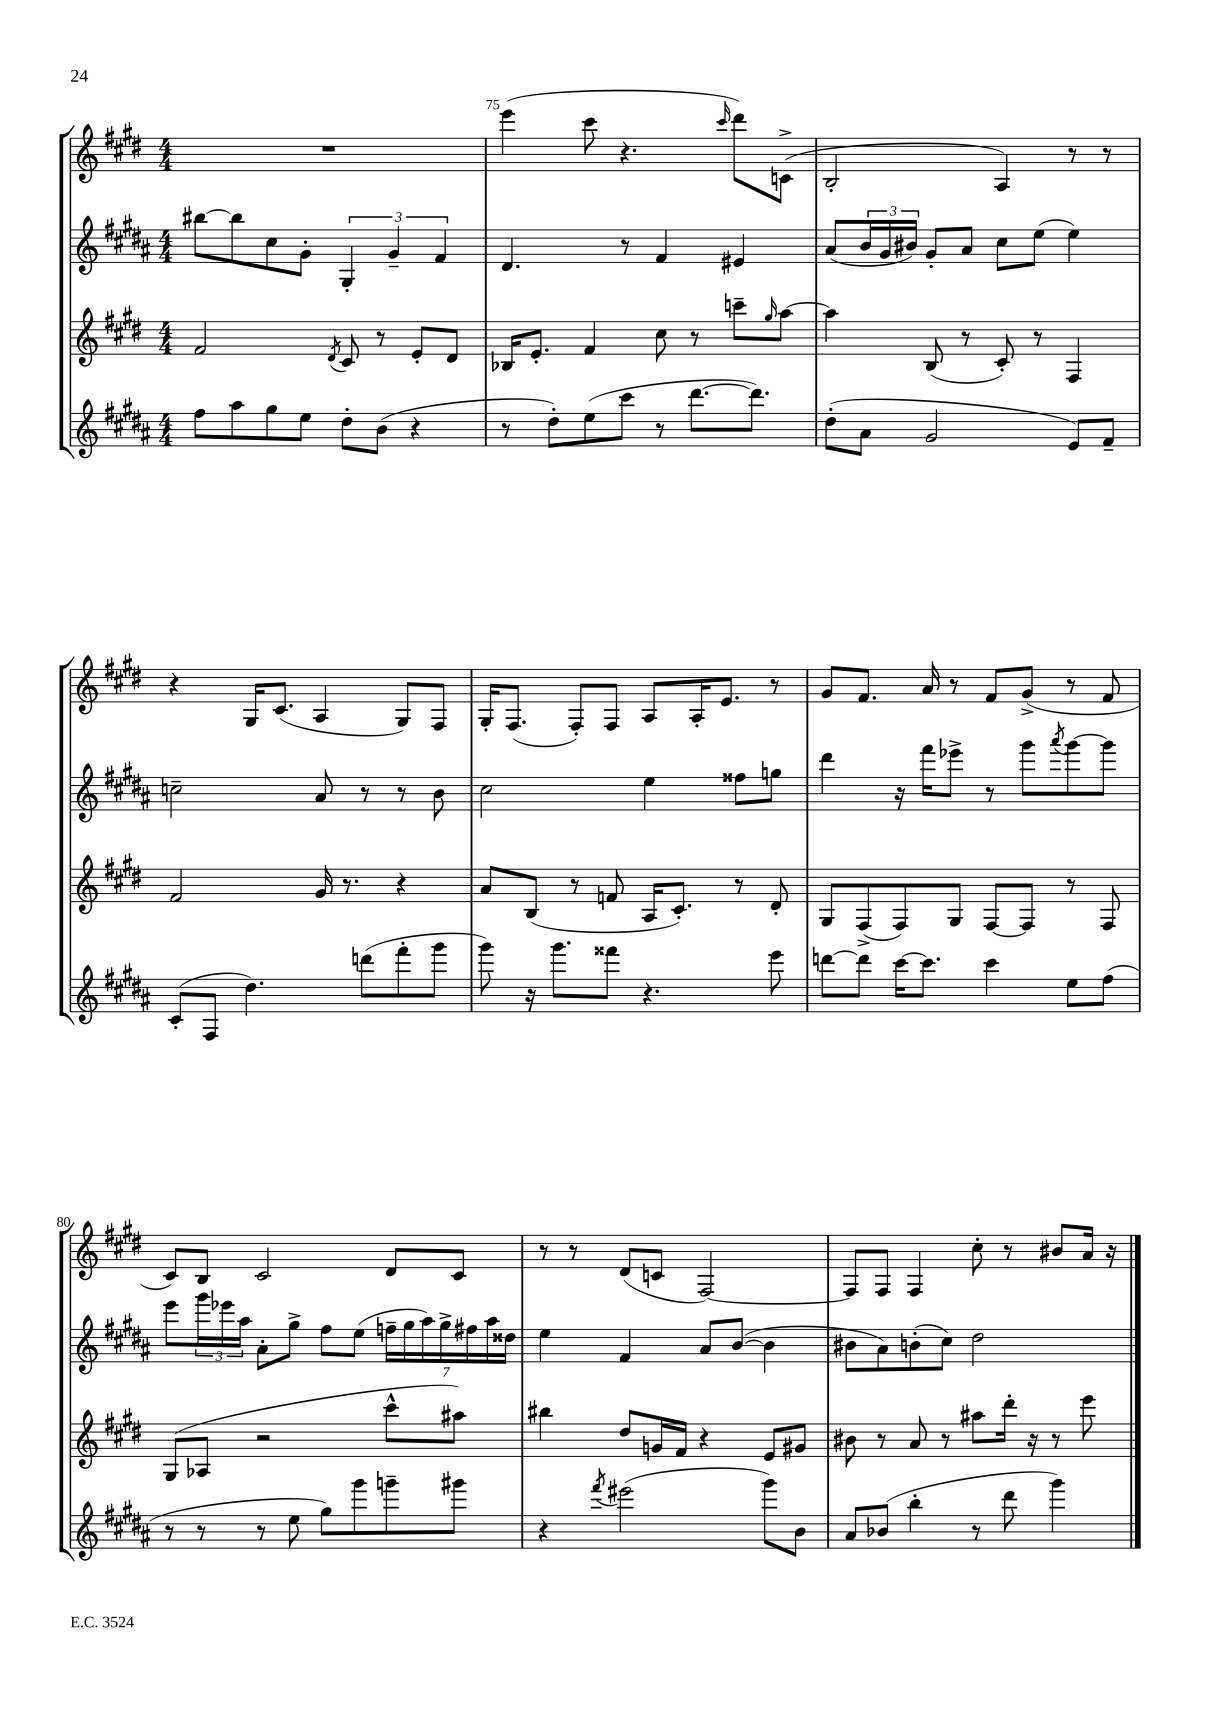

**kern	**kern	**kern	**kern
*part4	*part3	*part2	*part1
*staff4	*staff3	*staff2	*staff1
*clefG2	*clefG2	*clefG2	*clefG2
*k[f#c#g#d#a#]	*k[f#c#g#d#]	*k[f#c#g#d#a#]	*k[f#c#g#d#]
*M4/4	*M4/4	*M4/4	*M4/4
=74	=74	=74	=74
8ff#\L	2f#/	[8bb#X\L	1r
8aa#\	.	8bb#\]	.
8gg#\	.	8cc#\	.
8ee\J	.	8g#'\J	.
.	8qd#/	.	.
8dd#'\L	8c#/	6G#'/	.
(8b\J	8r	.	.
.	.	6g#~/	.
4r	8e'/L	.	.
.	.	6f#/	.
.	8d#/J	.	.
=75	=75	=75	=75
8r	16B-X/KL	4.d#/	(4eee\
.	8.e'/J	.	.
8dd#'\L)	.	.	.
(8ee\	4f#/	.	8ccc#\
8ccc#\J	.	8r	4.r
8r	8cc#\	4f#/	.
[8.ddd#\L	8r	.	.
.	.	.	16qqccc#/
.	8cccn~\L	4e#X/	8ddd#\L)
8.ddd#\J])	.	.	.
.	16qqgg#/	.	.
.	[8aa\J	.	(8cn^\J
=76	=76	=76	=76
(8dd#'\L	4aa\]	(8a#/L	2B'/
8a#\J	.	24b/L	.
.	.	24g#/	.
.	.	24b#X/JJ)	.
2g#/	(8B/	8g#'/L	.
.	8r	8a#/J	.
.	8c#'/)	8cc#\L	4A/)
.	8r	(8ee\J	.
8e/L)	4F#/	4ee\)	8r
8f#~/J	.	.	8r
!!LO:LB:g=z
=77	=77	=77	=77
(8c#'/L	2f#/	2ccn~\	4r
8F#/J	.	.	.
4.dd#\)	.	.	16G#/KL
.	.	.	(8.c#/J
.	16g#/	8a#/	4A/
.	8.r	.	.
(8dddn\L	.	8r	.
8fff#'\	4r	8r	8G#/L)
8ggg#\J	.	8b\	8F#/J
=78	=78	=78	=78
8ggg#\)	8a/L	2cc#\	16G#'/KL
.	.	.	(8.F#/J
16r	(8B/J	.	.
8.ggg#\L	.	.	.
.	8r	.	8F#'/L)
8fff##X\J	8fn/	.	8F#/J
4.r	16A/KL	4ee\	8A/L
.	8.c#'/J)	.	.
.	.	.	16A'/K
.	.	.	8.e/J
.	8r	8ff##X\L	.
8eee\	8d#'/	8ggn\J	8r
=79	=79	=79	=79
[8dddn\L	8G#/L	4ddd#\	8g#/L
8ddd\J]	(8F#^/	.	8.f#/J
[16ccc#\KL	8F#/)	16r	.
8.ccc#\J]	.	16fff#\KL	16a/
.	8G#/J	8eee-X^\J	8r
4ccc#\	[8F#/L	8r	8f#/L
.	8F#/J]	8ggg#\L	(8g#^/J
.	.	8qaaa#/	.
8ee\L	8r	[8ggg#\	8r
(8ff#\J	8F#/	8ggg#\J]	8f#/
!!LO:LB:g=z
=80	=80	=80	=80
8r	(8G#/L	8eee\L	8c#/L)
8r	8A-X/J	24ggg#\L	8B/J
.	.	24eee-X\	.
.	.	24aa#\JJ	.
8r	2r	8a#'\L	2c#/
8ee\	.	8gg#^\J	.
8gg#\L)	.	8ff#\L	.
8ggg#\	.	(8ee\J	.
8gggn~\	8ccc#^^\L	28ffn~\LL	8d#/L
.	.	28gg#\	.
.	.	28aa#\)	.
.	.	28gg#^\	.
8ggg#X\J	8aa#X\J)	.	8c#/J
.	.	28ff#X\	.
.	.	28aa#\	.
.	.	28dd##X\JJ	.
=81	=81	=81	=81
4r	4bb#X\	4ee\	8r
.	.	.	8r
8qfff#/	.	.	.
(2eee#X\	8dd#/L	4f#/	(8d#/L
.	16gn/L	.	8cn/J
.	16f#/JJ	.	.
.	4r	8a#/L	[2F#/)
.	.	([8b/J	.
8ggg#\L)	8e/L	4b\]	.
8b\J	8g#X/J	.	.
=82	=82	=82	=82
8a#/L	8b#X\	8b#X\L	8F#/L]
(8b-X/J	8r	8a#\)	8F#/J
4bb'\	8a/	(8bn'\	4F#/
.	8r	8cc#\J)	.
8r	8aa#X\L	2dd#\	8cc#'\
8ddd#\	16ddd#'\Jk	.	8r
.	16r	.	.
4ggg#\)	8r	.	8b#X/L
.	8eee\	.	16a/Jk
.	.	.	16r
==	==	==	==
*-	*-	*-	*-
